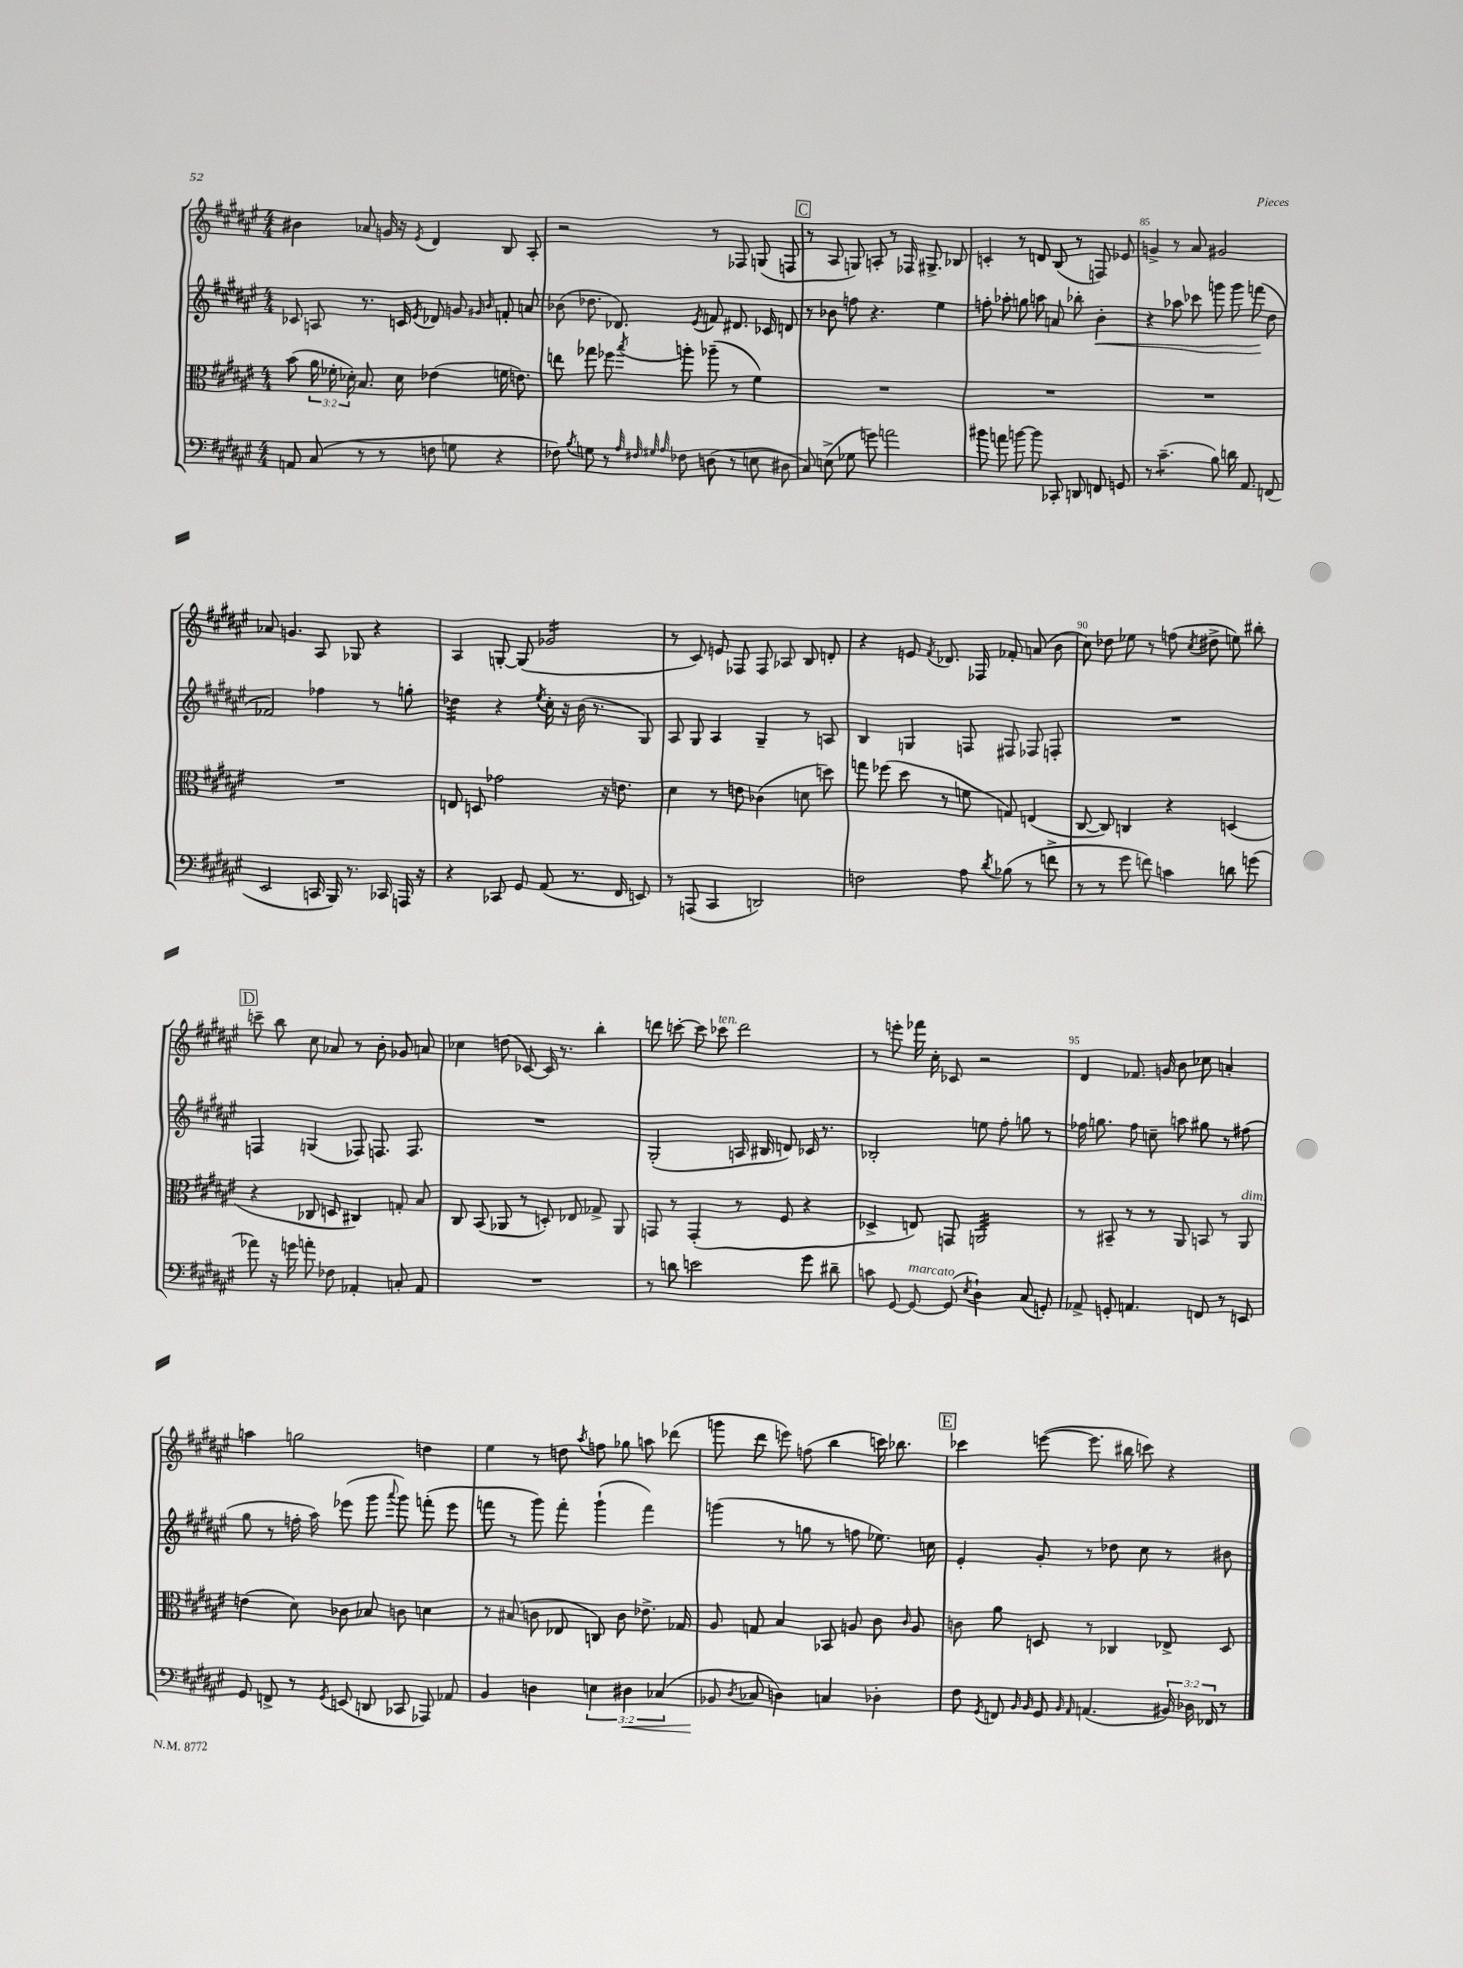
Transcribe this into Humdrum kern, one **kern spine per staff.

**kern	**kern	**kern	**kern
*staff4	*staff3	*staff2	*staff1
*clefF4	*clefC3	*clefG2	*clefG2
*k[f#c#g#d#a#e#]	*k[f#c#g#d#a#e#]	*k[f#c#g#d#a#e#]	*k[f#c#g#d#a#e#]
*M4/4	*M4/4	*M4/4	*M4/4
8AA	(8b	8c-	4b#
(8C#	24a#	8A	.
.	24f-'	.	.
.	24d-')	.	.
8r	8.B	8.r	8a-
8r	.	.	16g
.	16d-	16c	16r
.	.	8qe#	8qe#
8F	(4e-	8d-	4d#
8G	.	8g	.
.	.	16qqg#	.
.	.	16qqb	.
4r	16f	8f'	8B
.	8.e)	.	.
.	.	8a	8A#'
=	=	=	=
8F-)	8ee	(8b-	2r
8qB	.	.	.
8G	8gg-	8.dd-	.
8r	8ff-	.	.
.	.	8.d-)	.
32qqA#	.	.	.
32qqF#	.	.	.
32qqG#	.	.	.
32qqA#	8qbb	.	.
8F-	8aa'	.	.
.	.	8qe#	.
(8D	(8aa-~	8f	8r
8r	8r	8.d#	8F-
8E	4f#)	.	(8G
.	.	16c-	.
8D#	.	8d	8F
=	=	=	=
8C#)	1r	8r	8r
(8E^	.	8b-	8A#
8G-	.	8ff	8G)
8g)	.	4.r	8A'
2a	.	.	8r
.	.	.	16F-
.	.	.	8.G#^
.	.	4ee#	.
.	.	.	8B-
=	=	=	=
8b#	1r	8ff'	4c'
8a	.	8aa-'	.
[8b	.	8gg	8r
8b]	.	8aa	8d
8CC-'	.	8a	(8B
8DD	.	8bb-'	8r
8FF	.	4b'	8F)
8GG	.	.	8e-
=	=	=	=
8r	1r	4r	4g^
(4.c#~	.	.	.
.	.	8aa-	8r
.	.	8ccc-	8a#
8B)	.	8ggg	2g#
16d	.	8ggg	.
8.AA#	.	.	.
.	.	(8fff	.
(8FF	.	8dd#	.
=	=	=	=
2EE#	1r	2f-)	8a-
.	.	.	4.g
16CC	.	4ff-	8A#
16BBB)	.	.	.
8.r	.	.	8G-
.	.	8r	4r
16CC-	.	.	.
16AAA	.	8gg'	.
16r	.	.	.
=	=	=	=
4r	8E	4dd-	4A#
.	8D	.	.
8CC-	2g-	4r	[8G'
8GG#	.	.	(8G]
.	.	8qee#	.
(8AA#	.	16cc#'	2g-
.	.	16r	.
8.r	.	(16b	.
.	.	8.r	.
.	16r	.	.
16FF#	8.e	.	.
8EE)	.	8G#)	.
=	=	=	=
8r	4d#	8A#	8r
(8AAA	.	8G#	8c#)
4CC#	8r	4A#	8e
.	8e	.	8F-
2DD)	(4c-	4G#~	8F-
.	.	.	8A-
.	8d	8r	8B
.	8dd)	8A	8d'
=	=	=	=
2F	8gg	4B	4r
.	(8ff-	.	.
.	8dd#	4G	8e
.	.	.	8qf#
.	8r	.	8.d-
8A#	8f	8F	.
.	.	.	16F-
8qd#	.	.	.
(8B-	8G)	8F#	8f-'
8r	(4E	8F-	(8a
8f^	.	8F'	8b
=	=	=	=
8r	[8C#	1r	8cc#)
8r	8C#])	.	8dd-
8g#	4C	.	8ee-
8f)	.	.	8r
4c	4r	.	(8ff
.	.	.	8qcc#
.	.	.	8dd#^
8d	(4D	.	8ee)
(8g	.	.	8bb#'
=	=	=	=
8a-)	4r	4F	8ccc~
16r	.	.	8bb
16g	.	.	.
8a'	8C-	(4G	8cc#
8F-	8D	.	8a-
4AA-'	4C#)	8F-)	8r
.	.	8.F	8b'
8C'	8G'	.	8g-
.	.	8.F	.
8AA-	8B	.	8a
=	=	=	=
1r	8C#	1r	4cc-
.	(8BB	.	.
.	8AA-	.	(8dd
.	8r	.	[8c-)
.	8D')	.	16c-]
.	.	.	8.r
.	8E-	.	.
.	8G-^	.	4bb'
.	8AA-	.	.
=	=	=	=
8r	8GG	(2G#'	8ddd
8d	8r	.	[8ccc'
2e	(4GG'	.	8ccc]
.	.	.	8ccc-
.	8r	16A	2ddd
.	.	16B#	.
.	8F#	8d)	.
8g#	4r	16c-	.
.	.	8.r	.
8d#~	.	.	.
=	=	=	=
8c	4D-^	2B-'	8r
[8GG#	.	.	8eee'
8GG#_	8E)	.	16fff-
.	.	.	16cc#'
(8GG#]	8GG	.	8c-
8qE#	.	.	.
4D#`)	2AA	8ee	2r
.	.	8ff#'	.
(8C#	.	8gg	.
8GG')	.	8r	.
=	=	=	=
8AA-^	8r	16ff-	4d#
.	.	8.gg	.
8GG'	8BB#~	.	.
4.AA	8r	8ff-	8.f-
.	8r	8cc~	.
.	.	.	16g
.	8AA#	8aa	8b
8FF	8BB	8gg#	8cc-
8r	8r	8r	4a'
8EE	8AA#	(8ff#	.
=	=	=	=
8GG#	(4e	8gg#	4aa
8FF^	.	8r	.
8r	8d#)	16ff'	2gg
.	.	16aa#)	.
8qGG#	.	.	.
(8EE	8c-	(8eee-	.
8DD	8B-	8ggg#	.
.	.	8qqaaa#	.
8CC-	8c	8ggg#)	.
8AAA-)	4d	(8fff'	4dd
8AA-	.	8eee-	.
=	=	=	=
4BB	8r	8fff	4ee#
.	(8B#	8r	.
4D	8c	8ggg#)	8r
.	8E-	8fff'	8dd
.	.	.	8qaa#
6E	8C)	(4ggg#`	8ff
.	8c	.	8gg-
6D#	.	.	.
.	8.e-^	4fff)	8aa
(6C-	.	.	.
.	.	.	(8ddd-
.	16G-	.	.
=	=	=	=
8BB-	8A#	(4ggg	8ggg
8qD#	.	.	.
8C-	8G	.	8ddd#
4D)	4B	8r	8eee)
.	.	8gg	(8ff
4C	8BB-	8r	4bb
.	8A	8ff	.
4D-'	8c#	8.ee-)	16ccc)
.	.	.	8.bb-
.	16qqc#	.	.
.	8A	.	.
.	.	16cc	.
=	=	=	=
8F#	8c	4e#'	4ccc-
8qGG#	.	.	.
8FF	8a#	.	.
16qqBB	.	.	.
16qqBB	.	.	.
8GG#	8D	8g#'	([8eee
16qqBB	.	.	.
16qqAA#	.	.	.
(4.AA	8r	8r	8.eee]
.	4C-	8dd-	.
.	.	.	16bb#
.	.	8cc#	8ccc)
24BB#)	8E-^	8r	4r
24D-	.	.	.
24FF-	.	.	.
8r	8D	8b#	.
==	==	==	==
*-	*-	*-	*-
